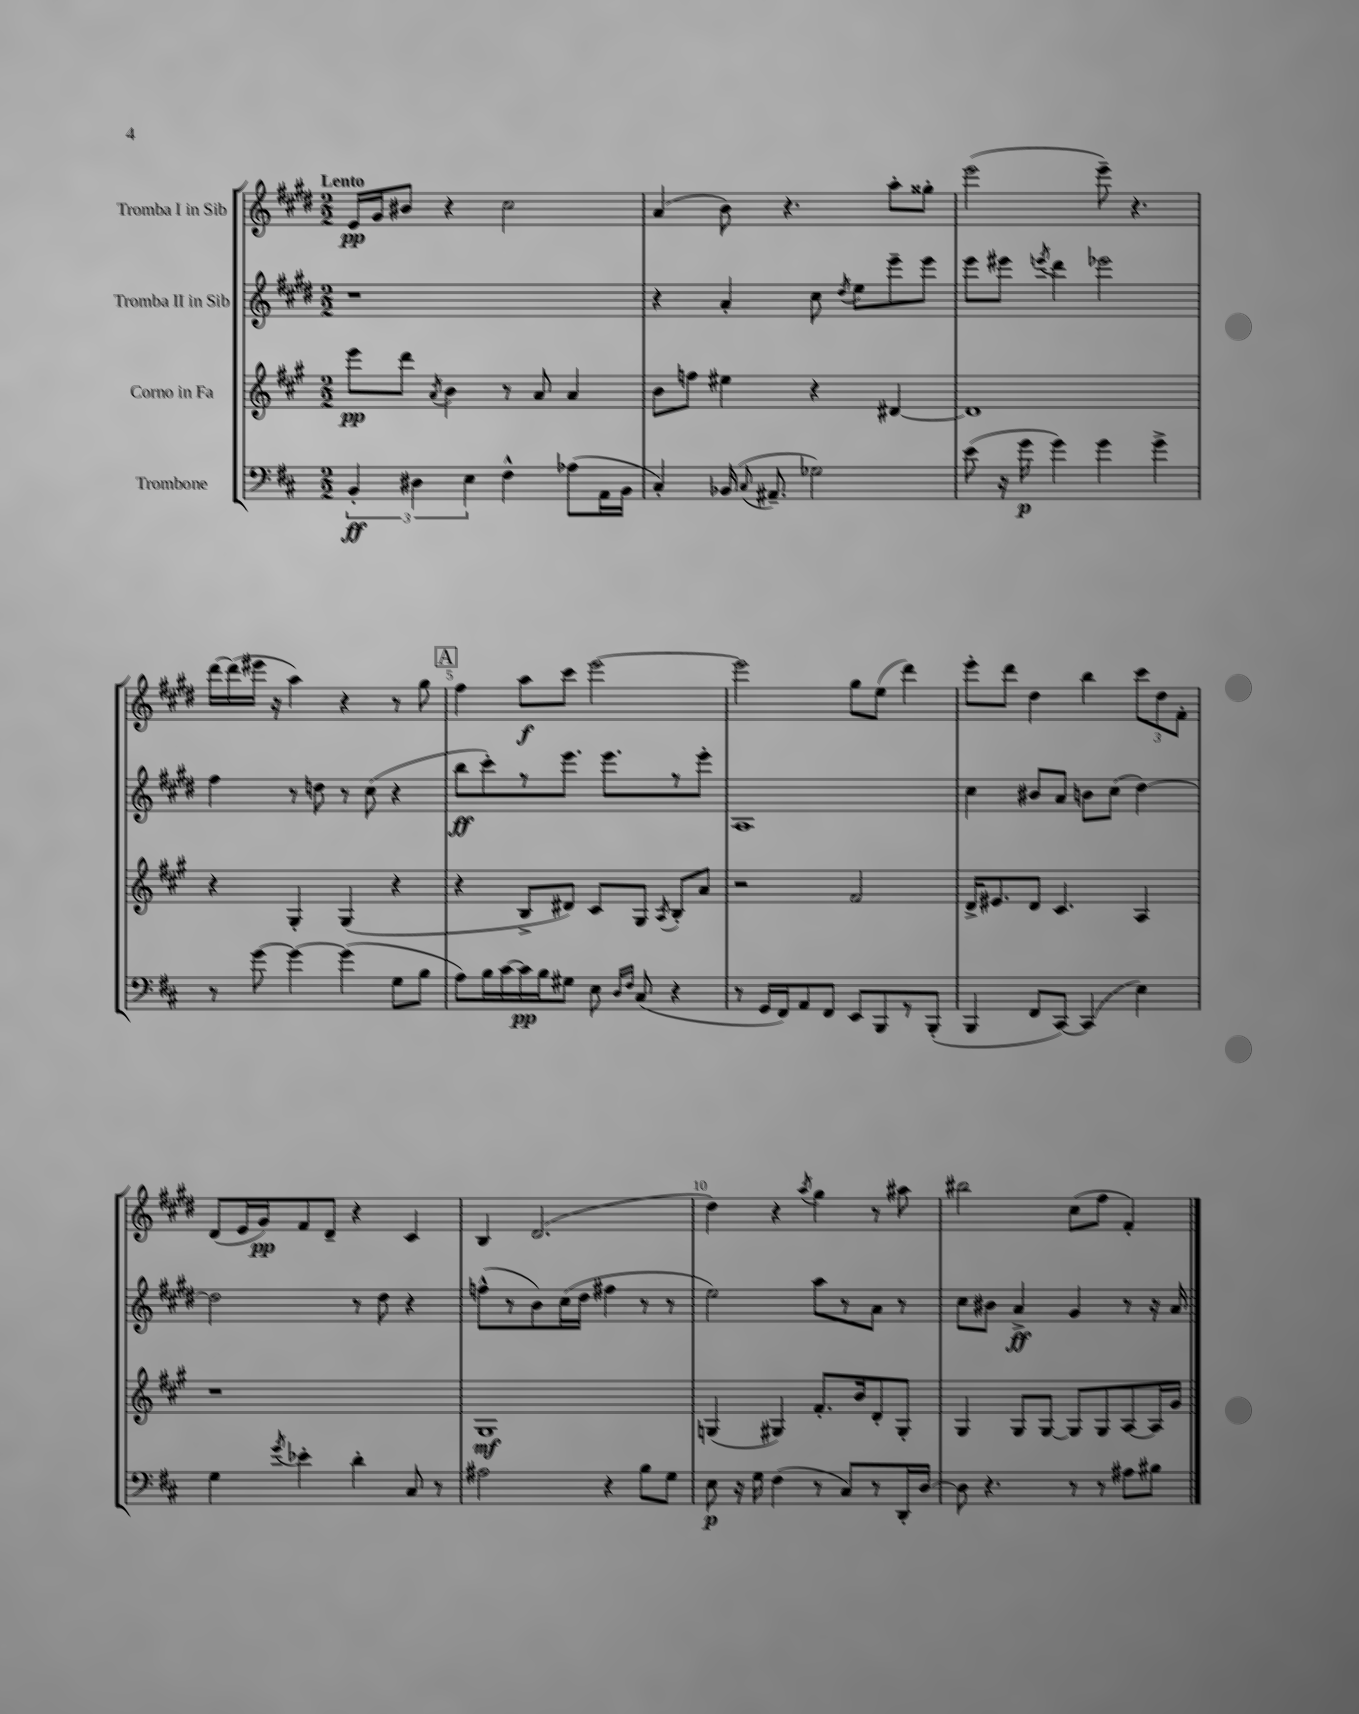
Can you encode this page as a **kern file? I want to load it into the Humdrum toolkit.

**kern	**kern	**kern	**kern
*staff4	*staff3	*staff2	*staff1
*clefF4	*clefG2	*clefG2	*clefG2
*k[f#c#]	*k[f#c#g#]	*k[f#c#g#d#]	*k[f#c#g#d#]
*M2/2	*M2/2	*M2/2	*M2/2
6BB'/	8eee\L	1r	16e/LL
.	.	.	16g#/J
.	8ddd\J	.	8b#/J
6D#\	.	.	.
.	8qa/	.	.
.	4b\	.	4r
6E\	.	.	.
4F#^^\	8r	.	2cc#\
.	8a/	.	.
(8A-\L	4a/	.	.
16AA\L	.	.	.
16BB\JJ	.	.	.
=	=	=	=
4C#'/)	8b\L	4r	(4a/
.	8ff\J	.	.
(16BB-/	4ee#\	4a'/	8b\)
8qqC#/	.	.	.
8.AA#~/	.	.	.
.	.	.	4.r
2G-\)	4r	8cc#\	.
.	.	8qdd#/	.
.	.	8ee\L	.
.	[4d#/	8eee~\	8aa'\L
.	.	8eee\J	8gg##'\J
=	=	=	=
(8e\	1d#]	8eee\L	(2eee\
16r	.	8eee#\J	.
16g\	.	.	.
.	.	8qeee/	.
4g\)	.	4ddd#\	.
4g\	.	2eee-\	8eee~\)
.	.	.	4.r
4g^\	.	.	.
=	=	=	=
8r	4r	4ff#\	[16ddd#\LL
.	.	.	(16ddd#\]
[8g\	.	.	16eee#\JJ
.	.	.	16r
4g\_	4G#'/	8r	4aa\)
.	.	8dd\	.
(4g\]	(4G#/	8r	4r
.	.	(8cc#\	.
8G\L	4r	4r	8r
8B\J	.	.	8gg#\
=	=	=	=
8A\L)	4r	8bb\L	4ff#\
16B\L	.	8ccc#'\)	.
[16c#\	.	.	.
16c#\]	8B^/L	8r	8aa\L
16B\J	.	.	.
8G#\J	8d#/J)	8.eee\J	8ccc#\J
8E\	8c#/L	.	[2eee\
.	.	8.eee\L	.
16qqD/LL	.	.	.
16qqF#/JJ	.	.	.
(8C#/	8G#/J	.	.
.	8qA/	.	.
4r	8B'/L	8r	.
.	8a/J	8eee'\J	.
=	=	=	=
8r	2r	1A	2eee\]
16GG/LL	.	.	.
16FF#/J)	.	.	.
8AA/	.	.	.
8FF#/J	.	.	.
8EE/L	2f#/	.	8gg#\L
8BBB/	.	.	(8ee\J
8r	.	.	4ddd#\)
(8BBB'/J	.	.	.
=	=	=	=
4BBB/	16d^/LK	4cc#\	8eee'\L
.	8.e#/	.	.
.	.	.	8ddd#\J
8FF#/L	8d/J	8b#/L	4dd#\
[8CC#/J)	4.c#/	8a/J	.
(4CC#/]	.	8b\L	4bb\
.	.	(8cc#\J	.
4E\)	4A/	[4dd#\)	12ccc#\L
.	.	.	12dd#\
.	.	.	12f#'\J
=	=	=	=
4G\	1r	2dd#\]	(8d#/L
.	.	.	16e/L
.	.	.	16g#/J)
8qg/	.	.	.
4e-'\	.	.	8f#/
.	.	.	8d#~/J
4d'\	.	8r	4r
.	.	8dd#\	.
8C#/	.	4r	4c#/
8r	.	.	.
=	=	=	=
2A#\	1G#	(8ff^^\L	4B/
.	.	8r	.
.	.	8b\)	(2.d#/
.	.	(16cc#\L	.
.	.	16dd#\JJ	.
4r	.	4ff#\	.
8B\L	.	8r	.
8G\J	.	8r	.
=	=	=	=
8E\	(4G/	2ee\)	4dd#\)
16r	.	.	.
16G\	.	.	.
(4F#\	4G#/)	.	4r
.	.	.	8qaa/
8r	8.f#'/L	8aa\L	4gg#\
8C#/L)	.	8r	.
.	16b/k	.	.
8r	8d'/	8a\J	8r
16DD'/L	8G#'/J	8r	8aa#\
[16D/JJ	.	.	.
=	=	=	=
8D\]	4G#/	8cc#\L	2bb#\
4.r	.	8b#\J	.
.	8G#/L	4a^/	.
.	[8G#/J	.	.
8r	8G#/]L	4g#/	(8cc#\L
8r	8G#/	.	8ff#\J
8A#\L	[8A/	8r	4f#'/)
8B#\J	16A/]L	16r	.
.	16g#/JJ	16a/	.
==	==	==	==
*-	*-	*-	*-
